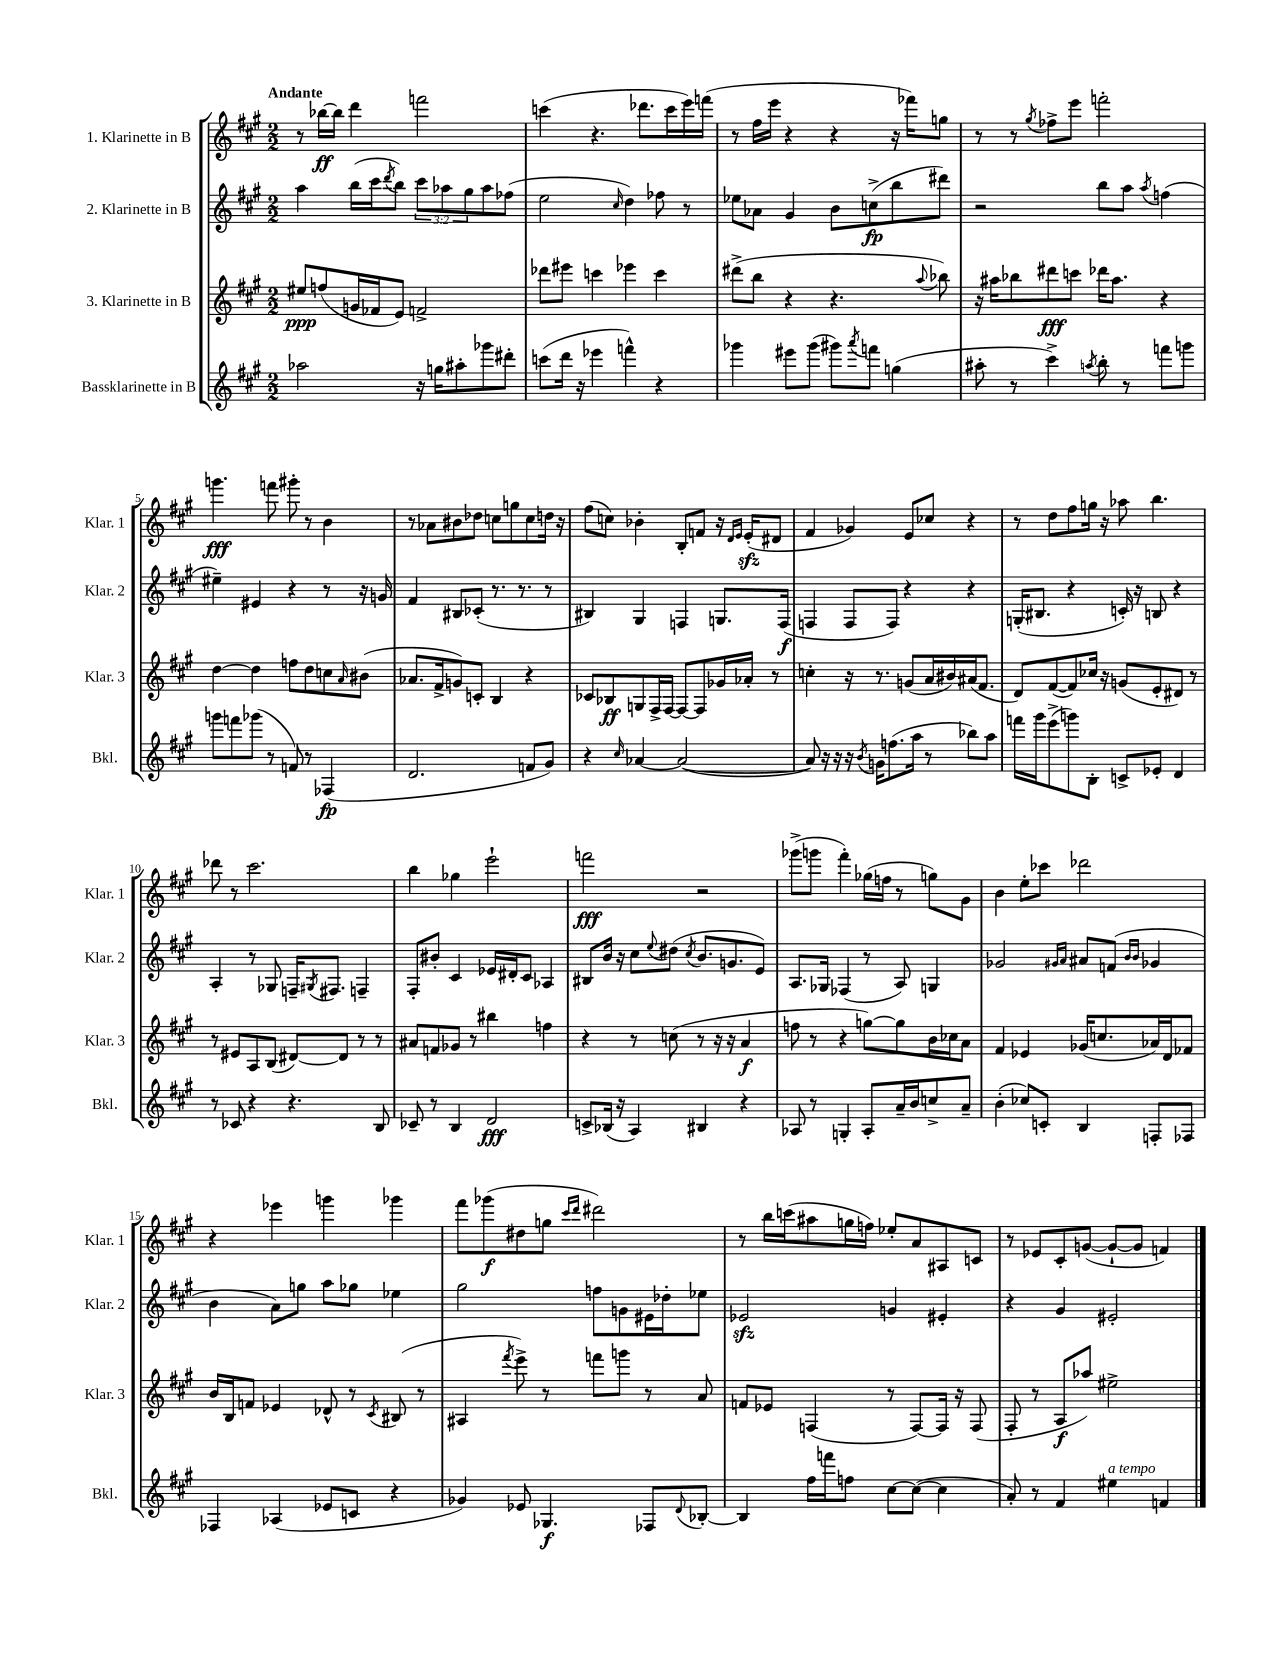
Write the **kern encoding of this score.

**kern	**kern	**kern	**kern
*staff4	*staff3	*staff2	*staff1
*clefG2	*clefG2	*clefG2	*clefG2
*k[f#c#g#]	*k[f#c#g#]	*k[f#c#g#]	*k[f#c#g#]
*M2/2	*M2/2	*M2/2	*M2/2
2aa-\	8ee#/L	4aa\	8r
.	(8ff/	.	[16bb-\LL
.	.	.	16bb-\]JJ
.	16g/L	(16bb\LL	4ddd\
.	16f-/J	16ccc#\J	.
.	.	8qddd/	.
.	8e/J)	8bb\J)	.
16r	2f^/	12ccc#\L	2fff\
16gg\LK	.	.	.
.	.	12aa-\	.
8aa#'\	.	.	.
.	.	12gg#\	.
8ggg-\	.	8aa-\	.
8ddd#'\J	.	(8ff-\J	.
=	=	=	=
(8ccc\L	8ddd-\L	2ee\	(4ccc\
16ddd\Jk	8eee#\J	.	.
16r	.	.	.
4eee-\	4ccc\	.	4.r
.	.	16qqcc#/	.
4fff^^\)	4eee-\	4dd\)	.
.	.	.	8.ddd-\L
4r	4ccc\	8ff-\	.
.	.	.	16ccc\L
.	.	8r	16eee\)
.	.	.	(16fff\JJ
=	=	=	=
4ggg-\	(8ddd#^\L	8ee-\L	8r
.	8bb\J	8a-\J	16ff#\LL
.	.	.	16eee\JJ
8eee#\L	4r	4g#/	4r
(8ggg-\J	.	.	.
8ggg#\L)	4.r	8b\L	4r
8qaaa/	.	.	.
8fff\J	.	(8cc^\	.
(4gg\	.	8bb\	16r
.	.	.	16fff-\LK)
.	8qqaa/	.	.
.	8bb-\)	8ddd#\J)	8gg\J
=	=	=	=
8aa#'\	16r	2r	8r
.	16aa#\LK	.	.
8r	8bb-\	.	8r
.	.	.	8qgg#/
4ccc#^\)	8ddd#\	.	8ff-^\L
.	8ccc\J	.	8eee\J
8qaa/	.	.	.
8bb'\	16ddd-\LK	8bb\L	2fff'\
.	8.aa#\J	.	.
8r	.	8aa\J	.
.	.	8qaa/	.
8fff\L	4r	(4ff\	.
8ggg\J	.	.	.
=	=	=	=
8ggg\L	[4dd\	4ee#~\)	4.ggg\
8fff\	.	.	.
(8ggg-\J	4dd\]	4e#/	.
8r	.	.	8fff\
8f/)	8ff\L	4r	8ggg#'\
8r	8dd\	.	8r
(4F-/	8cc\	8r	4b\
.	16qqa/	.	.
.	(8b#\J	16r	.
.	.	16g/	.
=	=	=	=
2.d/	8.a-/L	4f#/	8r
.	.	.	8a-\L
.	16f#^/k	.	.
.	8g/)	8B#/L	8b#\
.	8c'/J	(8c-'/J	8dd-\J
.	4B/	8.r	8cc\L
.	.	.	8gg\
.	.	8.r	.
8f/L	4r	.	8cc\
8g#/J)	.	8r	16dd\Jk
.	.	.	16r
=	=	=	=
4r	8c-/L	4B#/)	(8ff#\L
.	8B-/	.	8cc\J)
16qqcc#/	.	.	.
[4a-/	8G/	4G#/	4b-'\
.	16F#^/L	.	.
.	[16F#/JJ	.	.
(2a-/_	8F#/_L	4F/	8B'/L
.	8F#/]	.	8f/J
.	16g-/L	8.G/L	16r
.	.	.	16qqd/LL
.	.	.	16qqe/JJ
.	16a-'/JJ	.	(16e'/LK
.	8r	.	8d#/J
.	.	(16F/Jk	.
=	=	=	=
8a-/])	4cc'\	4F/	4f#/
16r	.	.	.
16r	.	.	.
16r	16r	8F/L	4g-/)
8qb/	.	.	.
16g\LK	8.r	.	.
(8.ff\	.	8F/J)	.
.	(8g/L	4r	8e/L
16aa\Jk	.	.	.
8r	16a/L	.	8cc-/J
.	16b#/)	.	.
8bb-\L)	(16a#/J	4r	4r
.	8.f#/J	.	.
8aa\J	.	.	.
=	=	=	=
16fff\LL	8d/L)	(16G'/LK	8r
16ggg#\J	.	8.B#/J	.
(8eee^\	([8f#/	.	8dd\L
8ggg\)	8f#/])	4r	8ff#\
8B'\J	16cc-/Jk	.	16gg\Jk
.	16r	.	16r
8c^/L	(8g/L	16c'/)	8aa-\
.	.	16r	.
8e-'/J	8e'/	8B/	4.bb\
4d/	8d#/J)	4r	.
.	8r	.	.
=	=	=	=
8r	8r	4A'/	8ddd-\
8c-/	8e#/L	.	8r
4r	8A/	8r	2.ccc#\
.	(8B/J	8G-/	.
4.r	[8d#/L)	16F~/LK	.
.	.	8qG#/	.
.	.	8.F#/J	.
.	8d#/]J	.	.
.	8r	4F~/	.
8B/	8r	.	.
=	=	=	=
8c-~/	8a#/L	8F#'/L	4bb\
8r	8f/	8b#'/J	.
4B/	8g-/J	4c#/	4gg-\
.	8r	.	.
2d/	4bb#\	16e-/LL	2eee`\
.	.	16d#'/J	.
.	.	8c#/J	.
.	4ff\	4A-/	.
=	=	=	=
8c^/L	4r	8B#/L	2fff\
(16B-/Jk	.	16b/Jk	.
16r	.	16r	.
4A/)	8r	8cc#\L	.
.	.	8qqee/	.
.	(8cc\	(8dd#\J	.
.	.	8qcc#/	.
4B#/	8r	8.b/L	2r
.	16r	.	.
.	16r	8.g/	.
4r	4a/	.	.
.	.	8e/J)	.
=	=	=	=
8A-/	8ff\	8.A/L	(8ggg-^\L
8r	8r	.	8ggg\J
.	.	16G-/Jk	.
4G'/	4r	(4F-/	4fff#'\)
8A-'/L	[8gg\L)	8r	(16gg-\LL
.	.	.	16ff\JJ
16a~/L	8gg\]	8A/)	8r
16b/J	.	.	.
8cc^/	16b\L	4G/	8gg\L)
.	16cc-\J	.	.
8a~/J	8a\J	.	8g#\J
=	=	=	=
(4b'\	4f#/	2g-/	4b\
8cc-/L)	4e-/	.	8ee'\L
8c'/J	.	.	8ccc-\J
.	.	16qqg#/LL	.
.	.	16qqa/JJ	.
4B/	(16g-/LK	8a#/L	2ddd-\
.	8.cc/	.	.
.	.	(8f/J	.
.	.	16qqb/LL	.
.	.	16qqb/JJ	.
8F'/L	16a-/L)	4g-/	.
.	16d/J	.	.
8F-/J	8f-/J	.	.
=	=	=	=
4F-/	16b/LL	4b\	4r
.	16B/J	.	.
.	8f/J	.	.
(4A-/	4e-/	8a\L)	4eee-\
.	.	8gg\J	.
8e-/L	8d-^^/	8aa\L	4ggg\
8c/J	8r	8gg-\J	.
.	8qc#/	.	.
4r	(8B#/	4ee-\	4ggg-\
.	8r	.	.
=	=	=	=
4g-/)	4A#/	2gg#\	8fff#\L
.	.	.	(8ggg-\
.	8qfff#/	.	.
8e-/	8eee^\)	.	8dd#\
4.G-/	8r	.	8gg\J
.	.	.	16qqccc#/LL
.	.	.	16qqddd/JJ
.	8fff\L	8ff\L	2ddd#\)
.	8ggg\J	8g\	.
8F-/L	8r	16e#\L	.
.	.	16dd-'\J	.
8qqd/	.	.	.
[8B-'/J	8a/	8ee-\J	.
=	=	=	=
4B-/]	8f/L	2e-/	8r
.	8e-/J	.	16bb\LL
.	.	.	(16ccc\J
16ff#\LL	(4F/	.	8aa#\
16fff\J	.	.	.
8ff\J	.	.	16gg\L
.	.	.	16ff\JJ)
[8cc#\L	8r	4g/	8ee-'/L
(8cc#\_J	[8F/L)	.	8a/
4cc#\]	16F/]Jk	4e#'/	8A#/
.	16r	.	.
.	(8F/	.	8c/J
=	=	=	=
8a'/)	8F#'/	4r	8r
8r	8r	.	8e-/L
4f#/	8A/L	4g#/	8c#'/
.	8aa-/J)	.	([8g/J
4ee#\	2ee#^\	2e#'/	8g`/_L
.	.	.	8g/]J
4f/	.	.	4f/)
==	==	==	==
*-	*-	*-	*-
